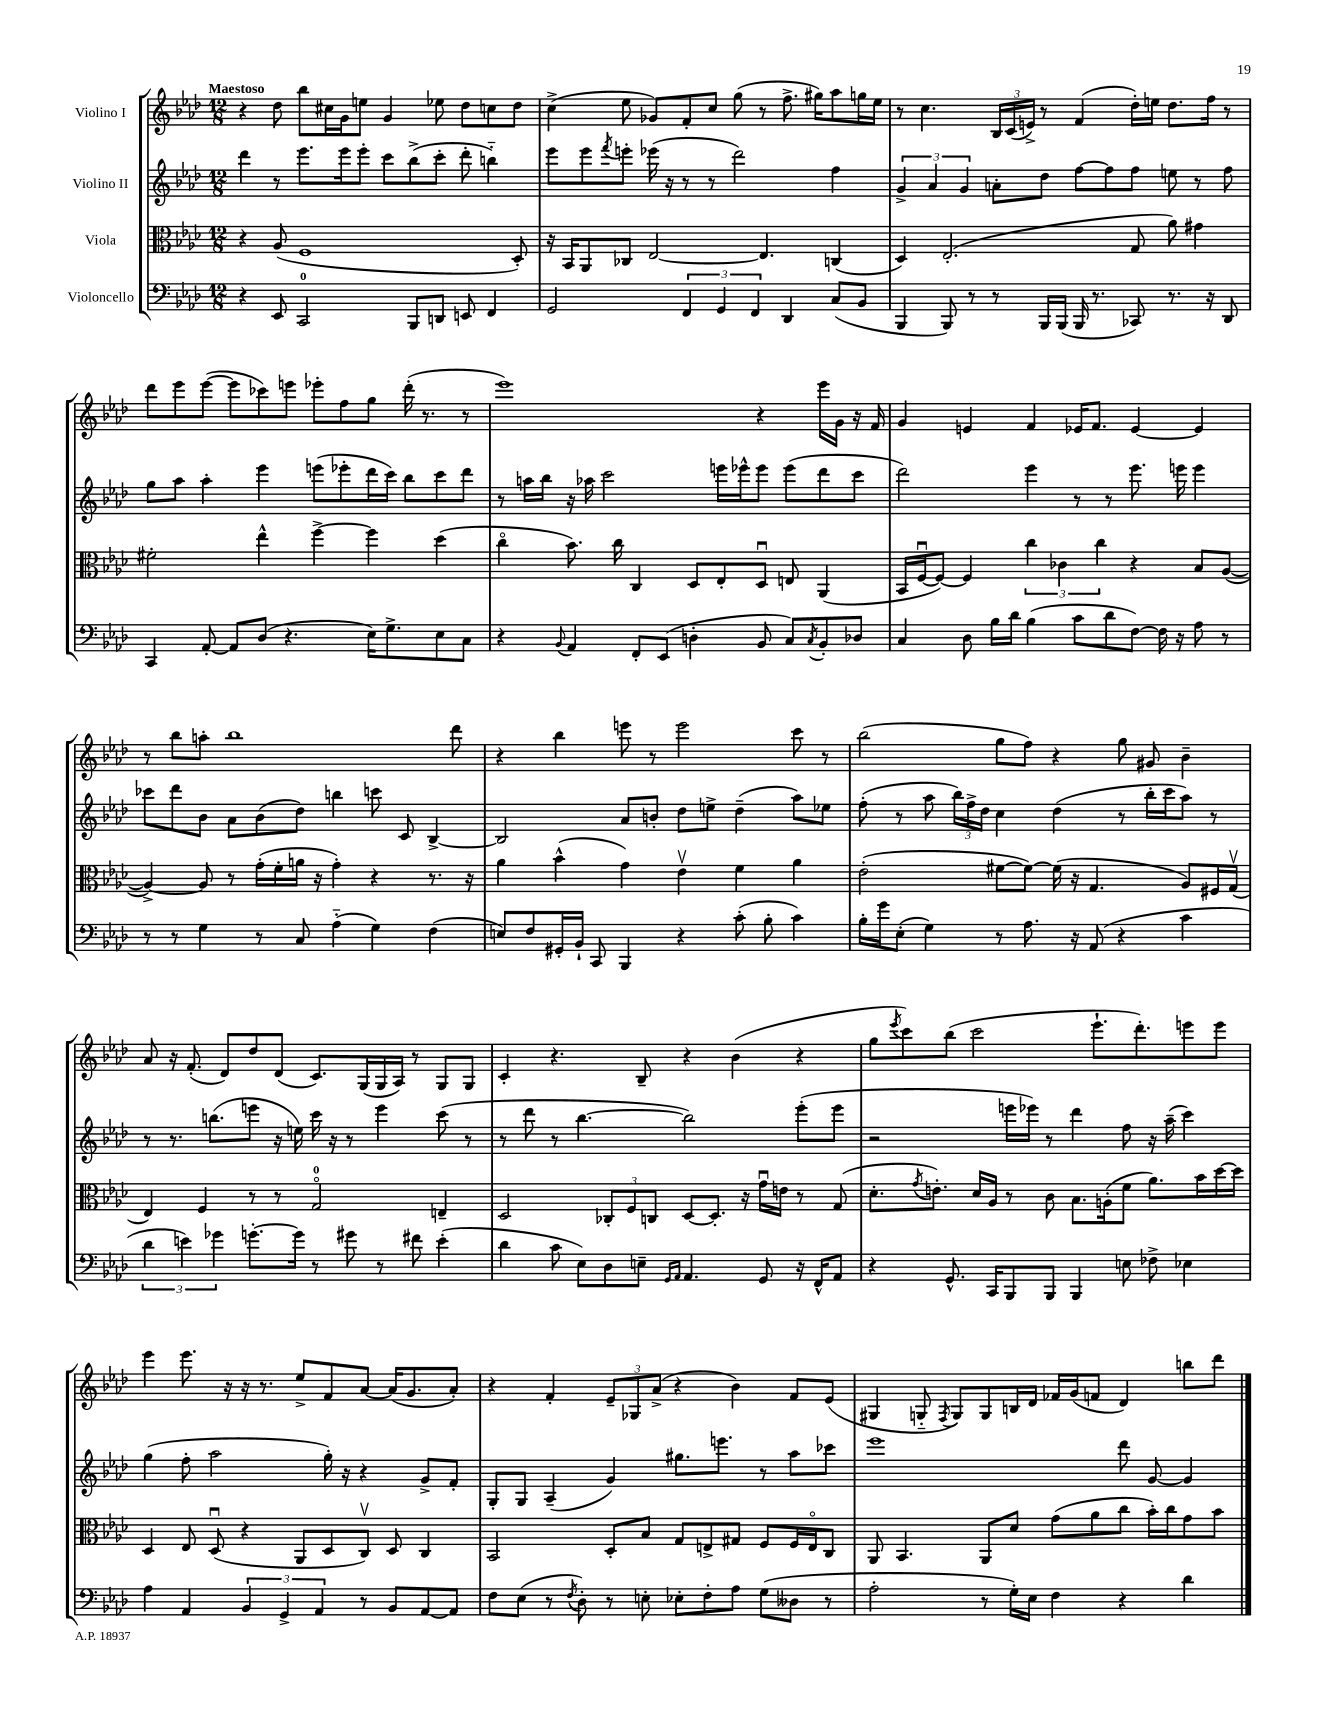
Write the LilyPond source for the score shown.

<<
\new StaffGroup <<
\new Staff = "s0" \with { instrumentName = "Violino I" } {
    \clef treble \key aes \major \numericTimeSignature \time 12/8 \tempo "Maestoso"
    r4 des''8 bes''8 cis''16 g'16 e''8 g'4 ees''8 des''8 c''8 des''8 |
    c''4->( ees''8 ges'8) f'8-. c''8 g''8( r8 f''8.-> gis''16) aes''8 g''16 ees''16 |
    r8 c''4. \tuplet 3/2 { bes16 c'16( e'16->) } r8 f'4( des''16-.) e''16 des''8. f''16 r8 |
    des'''8 ees'''8 ees'''8~( ees'''8 ces'''8) e'''8 ees'''8-. f''8 g''8 des'''16-.( r8. r8 |
    ees'''1) r4 ees'''16 g'16 r16 f'16 |
    g'4 e'4 f'4 ees'16 f'8. ees'4~ ees'4 |
    r8 bes''8 a''8-. bes''1 des'''8 |
    r4 bes''4 e'''8 r8 e'''2 c'''8 r8 |
    bes''2( g''8 f''8) r4 g''8 gis'8 bes'4-- |
    aes'8 r16 f'8.-.( des'8) des''8 des'8( c'8.) g16( g16 aes16) r8 g8 g8 |
    c'4-. r4. bes8-- r4 bes'4( r4 |
    g''8 \acciaccatura { ees'''8 } c'''8) bes''8( c'''2 ees'''8.-! des'''8.-.) e'''8 e'''8 |
    ees'''4 ees'''8. r16 r16 r8. ees''8-> f'8 aes'8~ aes'16( g'8. aes'8-.) |
    r4 f'4-. \tuplet 3/2 { ees'8-- ges8 aes'8->( } r4 bes'4) f'8 ees'8( |
    gis4 g8-_ \acciaccatura { f8 } g8) g8 b16 des'16 fes'16 g'16( f'8 des'4) b''8 des'''8 \bar "|." |
}
\new Staff = "s1" \with { instrumentName = "Violino II" } {
    \clef treble \key aes \major \numericTimeSignature \time 12/8
    des'''4 r8 ees'''8. ees'''16 ees'''8-. c'''8 bes''8->( c'''8-. des'''8-. b''4-_) |
    ees'''8 ees'''8 \acciaccatura { f'''8 } e'''8-. ees'''16( r16 r8 r8 des'''2) f''4 |
    \tuplet 3/2 { g'4-> aes'4 g'4 } a'8-. des''8 f''8~ f''8 f''8 e''8 r8 f''8 |
    g''8 aes''8 aes''4-. ees'''4 e'''8( ees'''8-. des'''16 c'''16) bes''8 c'''8 des'''8 |
    r8 a''16 bes''16 r16 aes''16 c'''2 e'''16 ees'''16-^ ees'''8 ees'''8( des'''8 c'''8 |
    des'''2) ees'''4 r8 r8 ees'''8. e'''16 e'''4 |
    ces'''8 des'''8 bes'8 aes'8 bes'8( des''8) b''4 c'''8 c'8 bes4~-> |
    bes2 aes'8 b'8-. des''8 e''8-> des''4--( aes''8) ees''8 |
    f''8-.( r8 aes''8 \tuplet 3/2 { bes''16) f''16-> des''16 } c''4 des''4( r8 bes''16-. c'''16 aes''8) r8 |
    r8 r8. b''8.( e'''8 r16 e''16) c'''16 r16 r8 e'''4 c'''8( r8 |
    r8 des'''8 r8 bes''4.~ bes''2) ees'''8-.( ees'''8 |
    r2 e'''16 ees'''16) r8 des'''4 f''8 r16 aes''16--( c'''4) |
    g''4( f''8-. aes''2 g''16-.) r16 r4 g'8-> f'8-. |
    g8-. g8 aes4--( g'4) gis''8. e'''8. r8 aes''8 ces'''8 |
    ees'''1 des'''8 g'8~ g'4 \bar "|." |
}
\new Staff = "s2" \with { instrumentName = "Viola" } {
    \clef alto \key aes \major \numericTimeSignature \time 12/8
    r4 aes8( f1 des8-.) |
    r16 bes,16 aes,8 ces8 ees2~ ees4. c4( |
    des4) ees2.-.( g8 aes'8) gis'4 |
    fis'2-. ees''4-^ f''4~-> f''4 des''4( |
    c''4\flageolet bes'8.) c''16 c4 des8 ees8-. des8\downbow e8 aes,4( |
    bes,16 f16~\downbow f8~) f4 \tuplet 3/2 { c''4 ces'4 c''4 } r4 bes8 aes8~( |
    aes4~->) aes8 r8 g'16-.( f'16-. a'16 r16 g'4-.) r4 r8. r16 |
    aes'4 bes'4-^( g'4) ees'4\upbow f'4 aes'4 |
    ees'2-.( fis'8~ fis'8~) fis'16( r16 g4. aes8) fis16 g16\upbow( |
    ees4) f4 r8 r8 g2-0\flageolet e4-- |
    des2 \tuplet 3/2 { ces8-. f8 c8 } des8~ des8.-. r16 g'16\downbow e'16 r8 g8( |
    des'8.-. \acciaccatura { g'8 } e'8.-.) des'16 aes16 r8 c'8 bes8. a16-.( f'8 aes'8.) bes'16 des''16~ des''16 |
    des4 ees8 des8\downbow( r4 aes,8 des8 c8\upbow) des8 c4 |
    bes,2 des8-. bes8 g8 e8-> gis8 f8 f16 e16\flageolet c8 |
    aes,8 bes,4. aes,8 des'8 g'8( aes'8 c''8 bes'16-.) c''16 g'8 bes'8 \bar "|." |
}
\new Staff = "s3" \with { instrumentName = "Violoncello" } {
    \clef bass \key aes \major \numericTimeSignature \time 12/8
    r4 ees,8 c,2-0 bes,,8 d,8 e,8 f,4 |
    g,2 \tuplet 3/2 { f,4 g,4 f,4 } des,4 c8( bes,8 |
    bes,,4 bes,,8) r8 r8 bes,,16 bes,,16( bes,,16 r8. ces,8) r8. r16 des,8 |
    c,4 aes,8~-. aes,8 des8( r4. ees16) g8.-> ees8 c8 |
    r4 \appoggiatura { bes,8 } aes,4 f,8-. ees,8( d4-. bes,8 c8) \acciaccatura { c8 } bes,8-. des8 |
    c4 des8 bes16 des'16 bes4( c'8 des'8 f8~) f16 r16 aes8 r8 |
    r8 r8 g4 r8 c8 aes4-_( g4) f4( |
    e8) f8 gis,16-. bes,16-! c,8 bes,,4 r4 c'8-.( bes8-. c'4) |
    bes16-. g'16 ees8-.( g4) r8 aes8. r16 aes,8( r4 c'4 |
    \tuplet 3/2 { des'4 e'4) ges'4 } g'8.~-. g'16 r8 gis'8 r8 fis'8 e'4-.( |
    des'4 c'8 ees8) des8 e8-- \grace { g,16 aes,16 } aes,4. g,8 r16 f,16-^ aes,8 |
    r4 g,8.-^ c,16 bes,,8 bes,,8 bes,,4 e8 fes8-> ees4 |
    aes4 aes,4 \tuplet 3/2 { bes,4 g,4-> aes,4 } r8 bes,8 aes,8~ aes,8 |
    f8 ees8( r8 \acciaccatura { f8 } des8-.) r8 e8-. ees8-. f8-. aes8 g8( deses8 r8 |
    aes2-. r8 g16-.) ees16 f4 r4 des'4 \bar "|." |
}
>>
>>
\layout { \context { \Score \remove "Bar_number_engraver" } }
